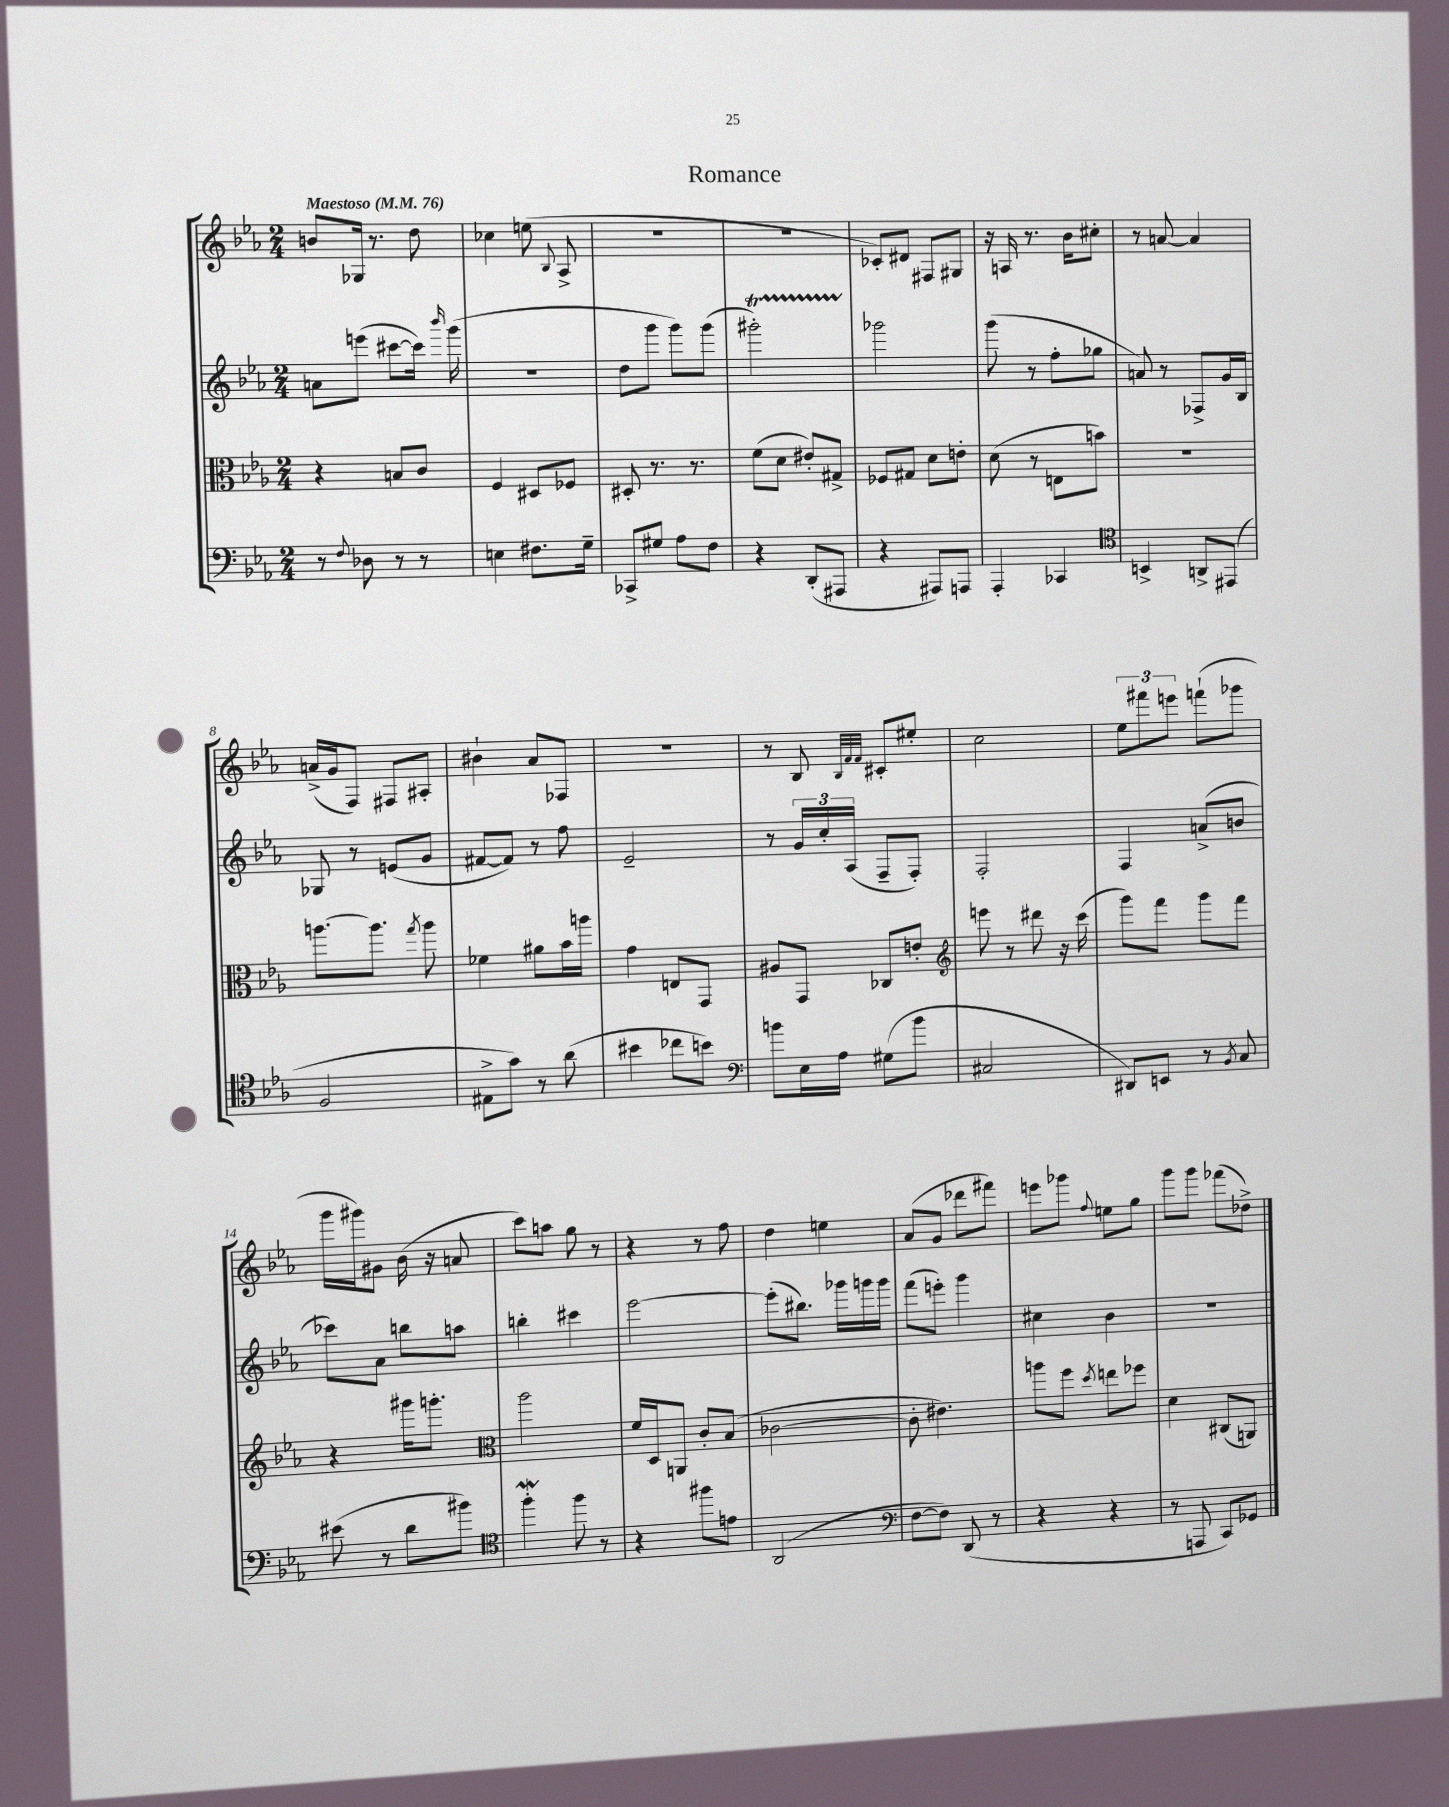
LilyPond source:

\header { title = "Romance" }
<<
\new StaffGroup <<
\new Staff = "s0" {
    \clef treble \key ees \major \numericTimeSignature \time 2/4 \tempo "Maestoso" 4 = 76
    \autoBeamOff b'8[ ges16] r8. d''8 |
    ces''4 e''8( \appoggiatura { bes8 } aes8-> |
    R2 |
    R2 |
    ces'8[-.) dis'8] fis8[ gis8] |
    r16 a16 r8. bes'16[ cis''8]-. |
    r8 a'8~ a'4 |
    a'16[->( g'16 f8]) fis8[ ais8]-. |
    bis'4-! aes'8[ fes8] |
    r2 |
    r8 bes8 \grace { bes32[ f'32 f'32] } cis'8[-. eis''8]-. |
    c''2 |
    \tuplet 3/2 { ees''8[ fis'''8 e'''8] } f'''8[-!( ges'''8] |
    g'''16[ gis'''16) gis'8] bes'16( r16 a'8 |
    c'''8[) a''8] g''8 r8 |
    r4 r8 f''8 |
    d''4 e''4 |
    aes'8[( g'8] des'''8[ fis'''8]) |
    e'''8[ ges'''8] \appoggiatura { f''8 } e''8[ g''8] |
    g'''8[ g'''8] fes'''8[( des''8]->) \bar "|." |
}
\new Staff = "s1" {
    \clef treble \key ees \major \numericTimeSignature \time 2/4
    \autoBeamOff a'8[ e'''8]( cis'''8[~ cis'''16]) \grace { bes'''16 } g'''16( |
    R2 |
    d''8[ g'''8] g'''8[) g'''8]( |
    gis'''2-.\startTrillSpan) |
    ges'''2\stopTrillSpan |
    g'''8( r8 f''8[-. ges''8] |
    a'8) r8 fes8[-> g'16 bes16] |
    ges8 r8 e'8[( g'8] |
    fis'8[~ fis'8]) r8 f''8 |
    ees'2-- |
    r8 \tuplet 3/2 { g'16[ c''16-. aes16]( } f8[-- f8]-.) |
    f2-. |
    f4 a'8[->( b'8] |
    ces'''8[) aes'8] b''8[ a''8] |
    b''4-. cis'''4 |
    ees'''2~ |
    ees'''8[-.( bis''8.]) ges'''16[ g'''16 g'''16] |
    f'''8[( e'''8]-.) g'''4 |
    cis''4 bes'4 |
    r2 \bar "|." |
}
\new Staff = "s2" {
    \clef alto \key ees \major \numericTimeSignature \time 2/4
    \autoBeamOff r4 b8[ c'8] |
    f4 dis8[ fes8] |
    dis8-. r8. r8. |
    f'8[( d'8] eis'8[-.) gis8]-> |
    fes8[ gis8] d'8[ e'8]-. |
    d'8( r8 e8[ b'8]) |
    r2 |
    a''8.[~ a''8.] \acciaccatura { g''8 } a''8 |
    fes'4 ais'8[ bes'16 a''16] |
    g'4 e8[ g,8] |
    ais8[ g,8] ces8[ e'8]-. |
    \clef treble e'''8 r8 dis'''8 r16 c'''16( |
    g'''8[) f'''8] g'''8[ f'''8] |
    r4 gis'''16[ g'''8.]-. |
    \clef alto aes''2 |
    f'16[ d16 a,8] c'8[-. bes8]( |
    ces'2~ |
    ces'8-. eis'4.) |
    a''8[ f''8] \acciaccatura { d''8 } e''8[ fes''8] |
    d'4 cis8[( a,8]) \bar "|." |
}
\new Staff = "s3" {
    \clef bass \key ees \major \numericTimeSignature \time 2/4
    \autoBeamOff r8 \appoggiatura { f8 } des8 r8 r8 |
    e4 fis8.[ g16]-- |
    ces,8[-> gis8] aes8[ f8] |
    r4 d,8[-.( ais,,8] |
    r4 ais,,8[) a,,8] |
    aes,,4-. ces,4 |
    \clef tenor b,4-> a,8[-> eis,8]( |
    f2 |
    eis8[-> g'8]) r8 aes'8( |
    bis'4 ces''8[ b'8]) |
    \clef bass b'8[ ees16 aes16] gis8[( b'8] |
    cis2 |
    dis,8[) e,8] r8 \acciaccatura { bes,8 } c8 |
    eis'8( r8 d'8[ bis'8]) |
    \clef tenor f''4-.\mordent f''8 r8 |
    r4 fis''8[ e'8] |
    aes,2( |
    \clef bass f8[~ f8]) d,8( r8 |
    r4 r4 |
    r8 a,,8 c,8[) ges,8] \bar "|." |
}
>>
>>
